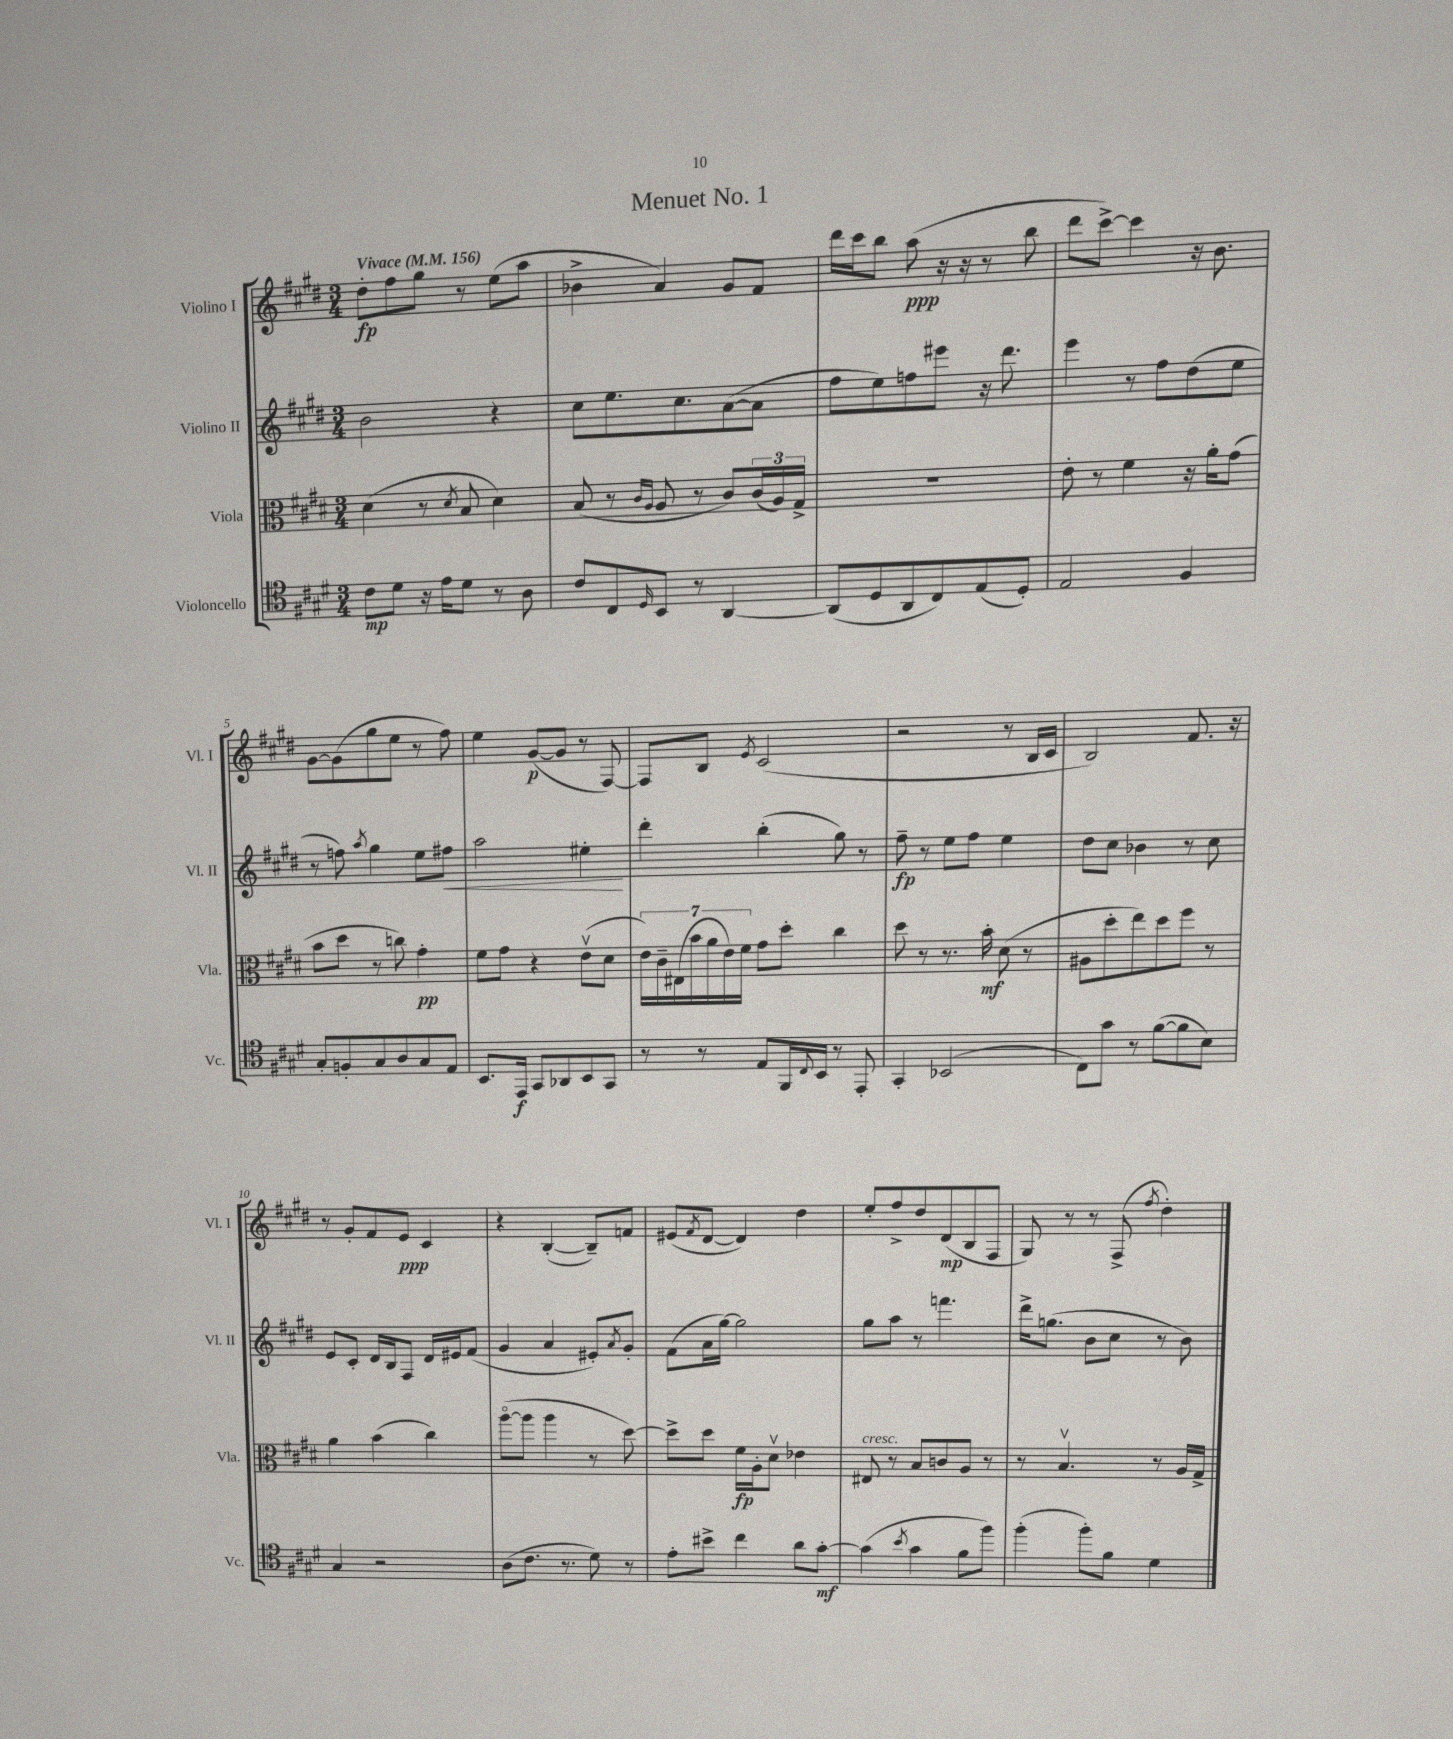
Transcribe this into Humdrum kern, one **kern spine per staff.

**kern	**dynam	**kern	**dynam	**kern	**dynam	**kern	**dynam
*part4	*part4	*part3	*part3	*part2	*part2	*part1	*part1
*staff4	*staff4	*staff3	*staff3	*staff2	*staff2	*staff1	*staff1
*I"Violoncello	*	*I"Viola	*	*I"Violino II	*	*I"Violino I	*
*I'Vc.	*	*I'Vla.	*	*I'Vl. II	*	*I'Vl. I	*
*clefC4	*	*clefC3	*	*clefG2	*	*clefG2	*
*k[f#c#g#d#]	*	*k[f#c#g#d#]	*	*k[f#c#g#d#]	*	*k[f#c#g#d#]	*
*M3/4	*	*M3/4	*	*M3/4	*	*M3/4	*
*MM156	*	*MM156	*	*MM156	*	*MM156	*
=1	=1	=1	=1	=1	=1	=1	=1
!	!	!	!	!	!	!LO:TX:a:B:t=Vivace	!
8c#\L	mp	(4d#\	.	2b\	.	8dd#'\L	fp
8d#\J	.	.	.	.	.	8ff#\	.
16r	.	8r	.	.	.	8gg#\J	.
16e\KL	.	.	.	.	.	.	.
.	.	8qd#/	.	.	.	.	.
8d#\J	.	8B/	.	.	.	8r	.
8r	.	4d#\)	.	4r	.	(8ee\L	.
8A\	.	.	.	.	.	8aa\J	.
=2	=2	=2	=2	=2	=2	=2	=2
8c#/L	.	(8B/	.	8cc#\L	.	4b-X^\	.
8C#/	.	8r	.	8.ee\	.	.	.
.	.	16qqc#/LL	.	.	.	.	.
16qqD#/	.	16qqA/JJ	.	.	.	.	.
8BB/J	.	8A/	.	.	.	4a/)	.
.	.	.	.	8.cc#\	.	.	.
8r	.	8r	.	.	.	.	.
[4AA/	.	8c#/L)	.	([8a\	.	8g#/L	.
.	.	(24c#/L	.	8a\J]	.	8f#/J	.
.	.	24A/)	.	.	.	.	.
.	.	24G#^/JJ	.	.	.	.	.
=3	=3	=3	=3	=3	=3	=3	=3
(8AA/L]	.	2.r	.	8ff#\L	.	16ddd#\LL	.
.	.	.	.	.	.	16ccc#\J	.
8D#/	.	.	.	8ee\)	.	8bb\J	.
8AA/	.	.	.	8ffn\	.	(8aa\	ppp
8C#/)	.	.	.	8eee#X\J	.	16r	.
.	.	.	.	.	.	16r	.
(8E/	.	.	.	16r	.	8r	.
.	.	.	.	8.ddd#\	.	.	.
8D#'/J)	.	.	.	.	.	8bb\	.
=4	=4	=4	=4	=4	=4	=4	=4
2E/	.	8e'\	.	4eee\	.	8ddd#\L	.
.	.	8r	.	.	.	[8ccc#^\J)	.
.	.	4f#\	.	8r	.	4ccc#\]	.
.	.	.	.	8ff#\L	.	.	.
4F#/	.	16r	.	(8dd#\	.	16r	.
.	.	16a'\KL	.	.	.	8.b\	.
.	.	(8g#\J	.	8ee\J	.	.	.
!!LO:LB:g=z
=5	=5	=5	=5	=5	=5	=5	=5
8G#'/L	.	8b\L	.	8r	.	[8g#\L	.
8Fn'/	.	8dd#\J	.	8ffn\)	.	(8g#\]	.
.	.	.	.	8qaa/	.	.	.
8G#/	.	8r	.	4gg#\	.	8gg#\	.
8A/	.	8ccn\)	.	.	.	8ee\J	.
8G#/	.	4g#'\	pp	8ee\L	.	8r	.
!	!	!	!	!	!LO:HP:b	!	!
8E/J	.	.	.	8ff#X\J	<	8ff#\)	.
=6	=6	=6	=6	=6	=6	=6	=6
8.BB/L	.	8f#\L	.	2aa\	.	4ee\	.
.	.	8g#\J	.	.	.	.	.
16EE/Jk	f	.	.	.	.	.	.
8GG#/L	.	4r	.	.	.	([8g#/L	p
8AA-X/	.	.	.	.	.	8g#/J]	.
8BB/	.	(8ev\L	.	4ee#X'\	.	8r	.
8GG#/J	.	8d#\J	.	.	.	[8F#/)	.
.	.	.	.	.	[	.	.
=7	=7	=7	=7	=7	=7	=7	=7
8r	.	28e\LL)	.	4ddd#'\	.	8F#/L]	.
.	.	28c#~\	.	.	.	.	.
.	.	(28E#X\	.	.	.	.	.
.	.	28b\	.	.	.	.	.
8r	.	.	.	.	.	8B/J	.
.	.	28a\	.	.	.	.	.
.	.	28e\)	.	.	.	.	.
.	.	28f#\JJ	.	.	.	.	.
.	.	.	.	.	.	8qe/	.
8E/L	.	8g#\L	.	(4bb'\	.	(2c#/	.
16FF#/L	.	8dd#'\J	.	.	.	.	.
8qqC#/	.	.	.	.	.	.	.
16BB/JJ	.	.	.	.	.	.	.
8r	.	4cc#\	.	8gg#\)	.	.	.
8EE'/	.	.	.	8r	.	.	.
=8	=8	=8	=8	=8	=8	=8	=8
4GG#'/	.	8dd#\	.	8ff#~\	fp	2r	.
.	.	8r	.	8r	.	.	.
(2BB-X/	.	8.r	.	8ee\L	.	.	.
.	.	.	.	8ff#\J	.	.	.
.	.	16b'\	mf	.	.	.	.
.	.	(8d#\	.	4ee\	.	8r	.
.	.	8r	.	.	.	16B/LL	.
.	.	.	.	.	.	16c#/JJ	.
=9	=9	=9	=9	=9	=9	=9	=9
8C#\L)	.	8A#X\L	.	8dd#\L	.	2B/)	.
8g#\J	.	8dd#'\	.	8cc#\J	.	.	.
8r	.	8ee\)	.	4b-X\	.	.	.
([8f#\L	.	8dd#\	.	.	.	.	.
8f#\]	.	8ff#\J	.	8r	.	8.f#/	.
8B\J)	.	8r	.	8cc#\	.	.	.
.	.	.	.	.	.	16r	.
!!LO:LB:g=z
=10	=10	=10	=10	=10	=10	=10	=10
4G#/	.	4a\	.	8e/L	.	8r	.
.	.	.	.	8c#'/J	.	8g#'/L	.
2r	.	(4b\	.	16d#/LL	.	8f#/	.
.	.	.	.	16B/J	.	.	.
.	.	.	.	8F#/J	.	8e/J	ppp
.	.	4cc#\)	.	16d#/LL	.	4c#/	.
.	.	.	.	16e#X/J	.	.	.
.	.	.	.	(8f#/J	.	.	.
=11	=11	=11	=11	=11	=11	=11	=11
(8A\L	.	([8aa\L	.	4g#/	.	4r	.
8.c#\J	.	8aa\J]	.	.	.	.	.
.	.	4aa\	.	4a/	.	([4B'/	.
8.r	.	.	.	.	.	.	.
8d#\)	.	8r	.	8e#X'/L)	.	8B~/L])	.
.	.	.	.	8qa/	.	.	.
8r	.	[8dd#\)	.	8g#'/J	.	8fn/J	.
=12	=12	=12	=12	=12	=12	=12	=12
8e'\L	.	8dd#^\L]	.	(8f#\L	.	(8e#X/L	.
.	.	.	.	.	.	8qf#/	.
8b#X^\J	.	8dd#\J	.	16a\L	.	[8d#/J	.
.	.	.	.	[16gg#\JJ)	.	.	.
4cc#\	.	16f#\LL	fp	2gg#\]	.	4d#/])	.
.	.	16A'\J	.	.	.	.	.
.	.	8d#v\J	.	.	.	.	.
8a\L	.	4e-X\	.	.	.	4dd#\	.
[8g#'\J	mf	.	.	.	.	.	.
=13	=13	=13	=13	=13	=13	=13	=13
!	!	!LO:TX:a:i:t=cresc.	!	!	!	!	!
(4g#\]	.	8E#X/	.	8gg#\L	.	8ee'/L	.
.	.	8r	.	8aa\J	.	8ff#^/	.
8qb/	.	.	.	.	.	.	.
4g#\	.	8B/L	.	8r	.	8dd#/	.
.	.	8cn/	.	4.fffn\	.	(8d#/	mp
8f#\L	.	8A/J	.	.	.	8B/	.
8ff#\J)	.	8r	.	.	.	8F#/J	.
=14	=14	=14	=14	=14	=14	=14	=14
(4ff#'\	.	8r	.	16ddd#^\KL	.	8G#/)	.
.	.	.	.	(8.ggn\J	.	.	.
.	.	4.Bv/	.	.	.	8r	.
8ff#'\L)	.	.	.	8b\L	.	8r	.
8f#\J	.	.	.	8cc#\J	.	(8F#^/	.
.	.	.	.	.	.	8qff#/	.
4d#\	.	8r	.	8r	.	4dd#'\)	.
.	.	16A/LL	.	8b\)	.	.	.
.	.	16G#^/JJ	.	.	.	.	.
==	==	==	==	==	==	==	==
*-	*-	*-	*-	*-	*-	*-	*-
